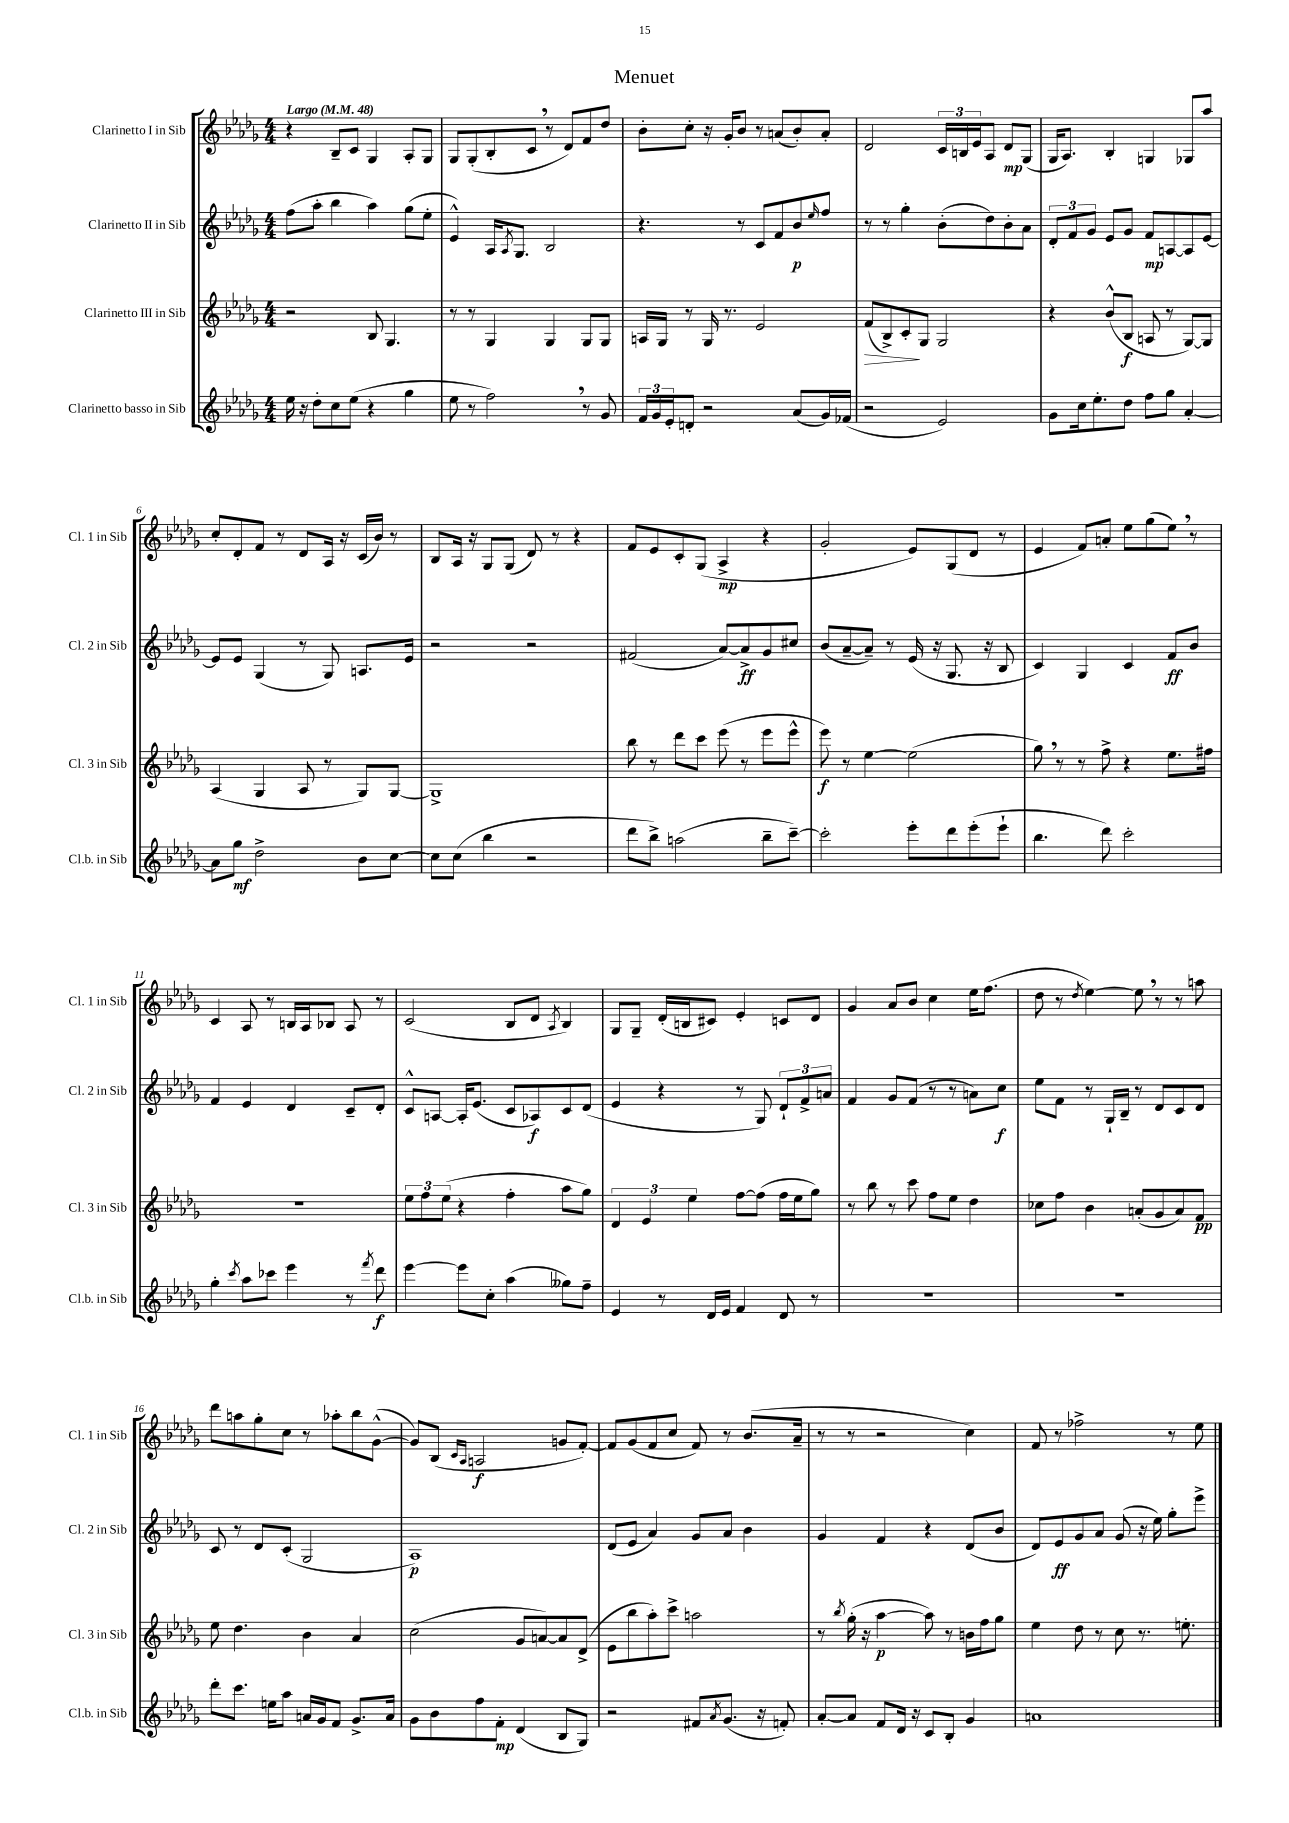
\header { title = "Menuet" }
<<
\new StaffGroup <<
\new Staff = "s0" \with { instrumentName = "Clarinetto I in Sib" shortInstrumentName = "Cl. 1 in Sib" } {
    \clef treble \key des \major \numericTimeSignature \time 4/4 \tempo "Largo" 4 = 48
    r4 bes8-- c'8 ges4 aes8-. ges8 |
    ges8 ges8-.( bes8-. c'8 \breathe r8 des'8) f'8 des''8 |
    bes'8-. c''8-. r16 ges'16-. bes'8 r8 a'8( bes'8-.) a'8-. |
    des'2 \tuplet 3/2 { c'16 b16 ees'16 } aes8 des'8\mp ges8( |
    ges16 aes8.) bes4-. g4 ges8 aes''8 |
    c''8-. des'8-. f'8 r8 des'8 aes16 r16 c'16( bes'16) r8 |
    bes8 aes16 r16 ges8 ges8( des'8) r8 r4 |
    f'8 ees'8 c'8-. ges8( aes4->\mp r4 |
    ges'2-. ees'8) ges8( des'8 r8 |
    ees'4 f'8) a'8-. ees''8 ges''8( ees''8) \breathe r8 |
    c'4 aes8 r8 b16 aes16 bes8 aes8 r8 |
    c'2( bes8 des'8 \acciaccatura { aes8 } bes4) |
    ges8 ges8-- des'16-.( b16 cis'8) ees'4-. c'8 des'8 |
    ges'4 aes'8 bes'8 c''4 ees''16 f''8.( |
    des''8 r8 \acciaccatura { des''8 } ees''4~) ees''8 \breathe r8 r8 a''8 |
    des'''8 a''8 ges''8-. c''8 r8 aes''8-. bes''8 ges'8~-^( |
    ges'8) bes8( \grace { c'16 aes16 } a2\f g'8 f'8~-.) |
    f'8 ges'8( f'8 c''8 f'8) r8 bes'8.( aes'16-- |
    r8 r8 r2 c''4) |
    f'8 r8 fes''2-> r8 ees''8 \bar "|." |
}
\new Staff = "s1" \with { instrumentName = "Clarinetto II in Sib" shortInstrumentName = "Cl. 2 in Sib" } {
    \clef treble \key des \major \numericTimeSignature \time 4/4
    f''8( aes''8-. bes''4 aes''4) ges''8( ees''8-. |
    ees'4-^) aes16 \acciaccatura { aes8 } ges8. bes2 |
    r4. r8 c'8 f'8 bes'8\p \grace { ees''16 } f''8 |
    r8 r8 ges''4-. bes'8-.( des''8) bes'8-. aes'8 |
    \tuplet 3/2 { des'8-. f'8 ges'8 } ees'8 ges'8 f'8\mp a8~ a8 ees'8~ |
    ees'8 ees'8 ges4( r8 ges8) a8. ees'16 |
    r2 r2 |
    fis'2( aes'8~) aes'8->\ff ges'8 cis''8 |
    bes'8( aes'8~-- aes'8--) r8 ees'16( r16 ges8. r16 bes8 |
    c'4) ges4 c'4 f'8\ff bes'8 |
    f'4 ees'4 des'4 c'8-- des'8-. |
    c'8-^ a8~ a16-. ees'8.( c'8 aes8\f) c'8 des'8( |
    ees'4 r4 r8 ges8) \tuplet 3/2 { des'8-! f'8-> a'8 } |
    f'4 ges'8 f'8( r8 r8 a'8) c''8\f |
    ees''8 f'8 r8 ges16-! bes16-- r8 des'8 c'8 des'8 |
    c'8 r8 des'8 c'8-.( ges2 |
    aes1\p) |
    des'8( ees'8 aes'4) ges'8 aes'8 bes'4 |
    ges'4 f'4 r4 des'8( bes'8 |
    des'8) ees'8\ff ges'8 aes'8 ges'8( r16 ees''16) ges''8-. ees'''8-> \bar "|." |
}
\new Staff = "s2" \with { instrumentName = "Clarinetto III in Sib" shortInstrumentName = "Cl. 3 in Sib" } {
    \clef treble \key des \major \numericTimeSignature \time 4/4
    r2 bes8 ges4. |
    r8 r8 ges4 ges4 ges8 ges8 |
    a16 ges16 r8 ges16 r8. ees'2 |
    f'8\>( bes8->) c'8-.\! ges8 ges2 |
    r4 bes'8-^( bes8\f a8 r8 ges8~) ges8 |
    aes4( ges4 aes8 r8 ges8) ges8~ |
    ges1-> |
    bes''8 r8 des'''8 c'''8 ees'''8( r8 ees'''8 ees'''8-^ |
    ees'''8\f) r8 ees''4~ ees''2( |
    ges''8) \breathe r8 r8 f''8-> r4 ees''8. fis''16 |
    R1 |
    \tuplet 3/2 { ees''8 f''8 ees''8( } r4 f''4-. aes''8 ges''8) |
    \tuplet 3/2 { des'4 ees'4 ees''4 } f''8~ f''8( f''16 ees''16 ges''8) |
    r8 bes''8 r8 c'''8 f''8 ees''8 des''4 |
    ces''8 f''8 bes'4 a'8-.( ges'8 a'8) f'8\pp |
    ees''8 des''4. bes'4 aes'4 |
    c''2( ges'8 a'8~) a'8 des'8->( |
    ees'8 bes''8 aes''8-.) c'''8-> a''2 |
    r8 \acciaccatura { bes''8 } ges''16-.( r16 aes''4~\p aes''8) r8 b'16 f''16 ges''8 |
    ees''4 des''8 r8 c''8 r8. e''8.-. \bar "|." |
}
\new Staff = "s3" \with { instrumentName = "Clarinetto basso in Sib" shortInstrumentName = "Cl.b. in Sib" } {
    \clef treble \key des \major \numericTimeSignature \time 4/4
    ees''16 r16 des''8-. c''8 ees''8( r4 ges''4 |
    ees''8 r8 f''2) \breathe r8 ges'8 |
    \tuplet 3/2 { f'16 ges'16 ees'16-. } d'8-. r2 aes'8( ges'16) fes'16( |
    r2 ees'2) |
    ges'8 c''16 ees''8.-. des''8 f''8 ges''8 aes'4~-. |
    aes'8 ges''8\mf des''2-> bes'8 c''8~ |
    c''8 c''8( bes''4 r2 |
    des'''8 bes''8->) a''2( bes''8-- c'''8~--) |
    c'''2-. ees'''8-. des'''8 ees'''8-.( ees'''8-! |
    bes''4. des'''8) c'''2-. |
    ges''4-. \acciaccatura { c'''8 } aes''8 ces'''8 ees'''4 r8 \acciaccatura { f'''8 } des'''8\f |
    ees'''4~ ees'''8 c''8-. aes''4( geses''8) f''8-- |
    ees'4 r8 des'16 ees'16 f'4 des'8 r8 |
    R1 |
    R1 |
    des'''8-. c'''8. e''16 aes''8 a'16 ges'16 f'8 ges'8.-> a'16 |
    ges'8 bes'8 f''8 f'8-.\mp des'4( bes8 ges8) |
    r2 fis'8 \acciaccatura { aes'8 } ges'8.( r16 f'8-.) |
    aes'8~-. aes'8 f'8 des'16 r16 c'8 bes8-. ges'4 |
    a'1 \bar "|." |
}
>>
>>
